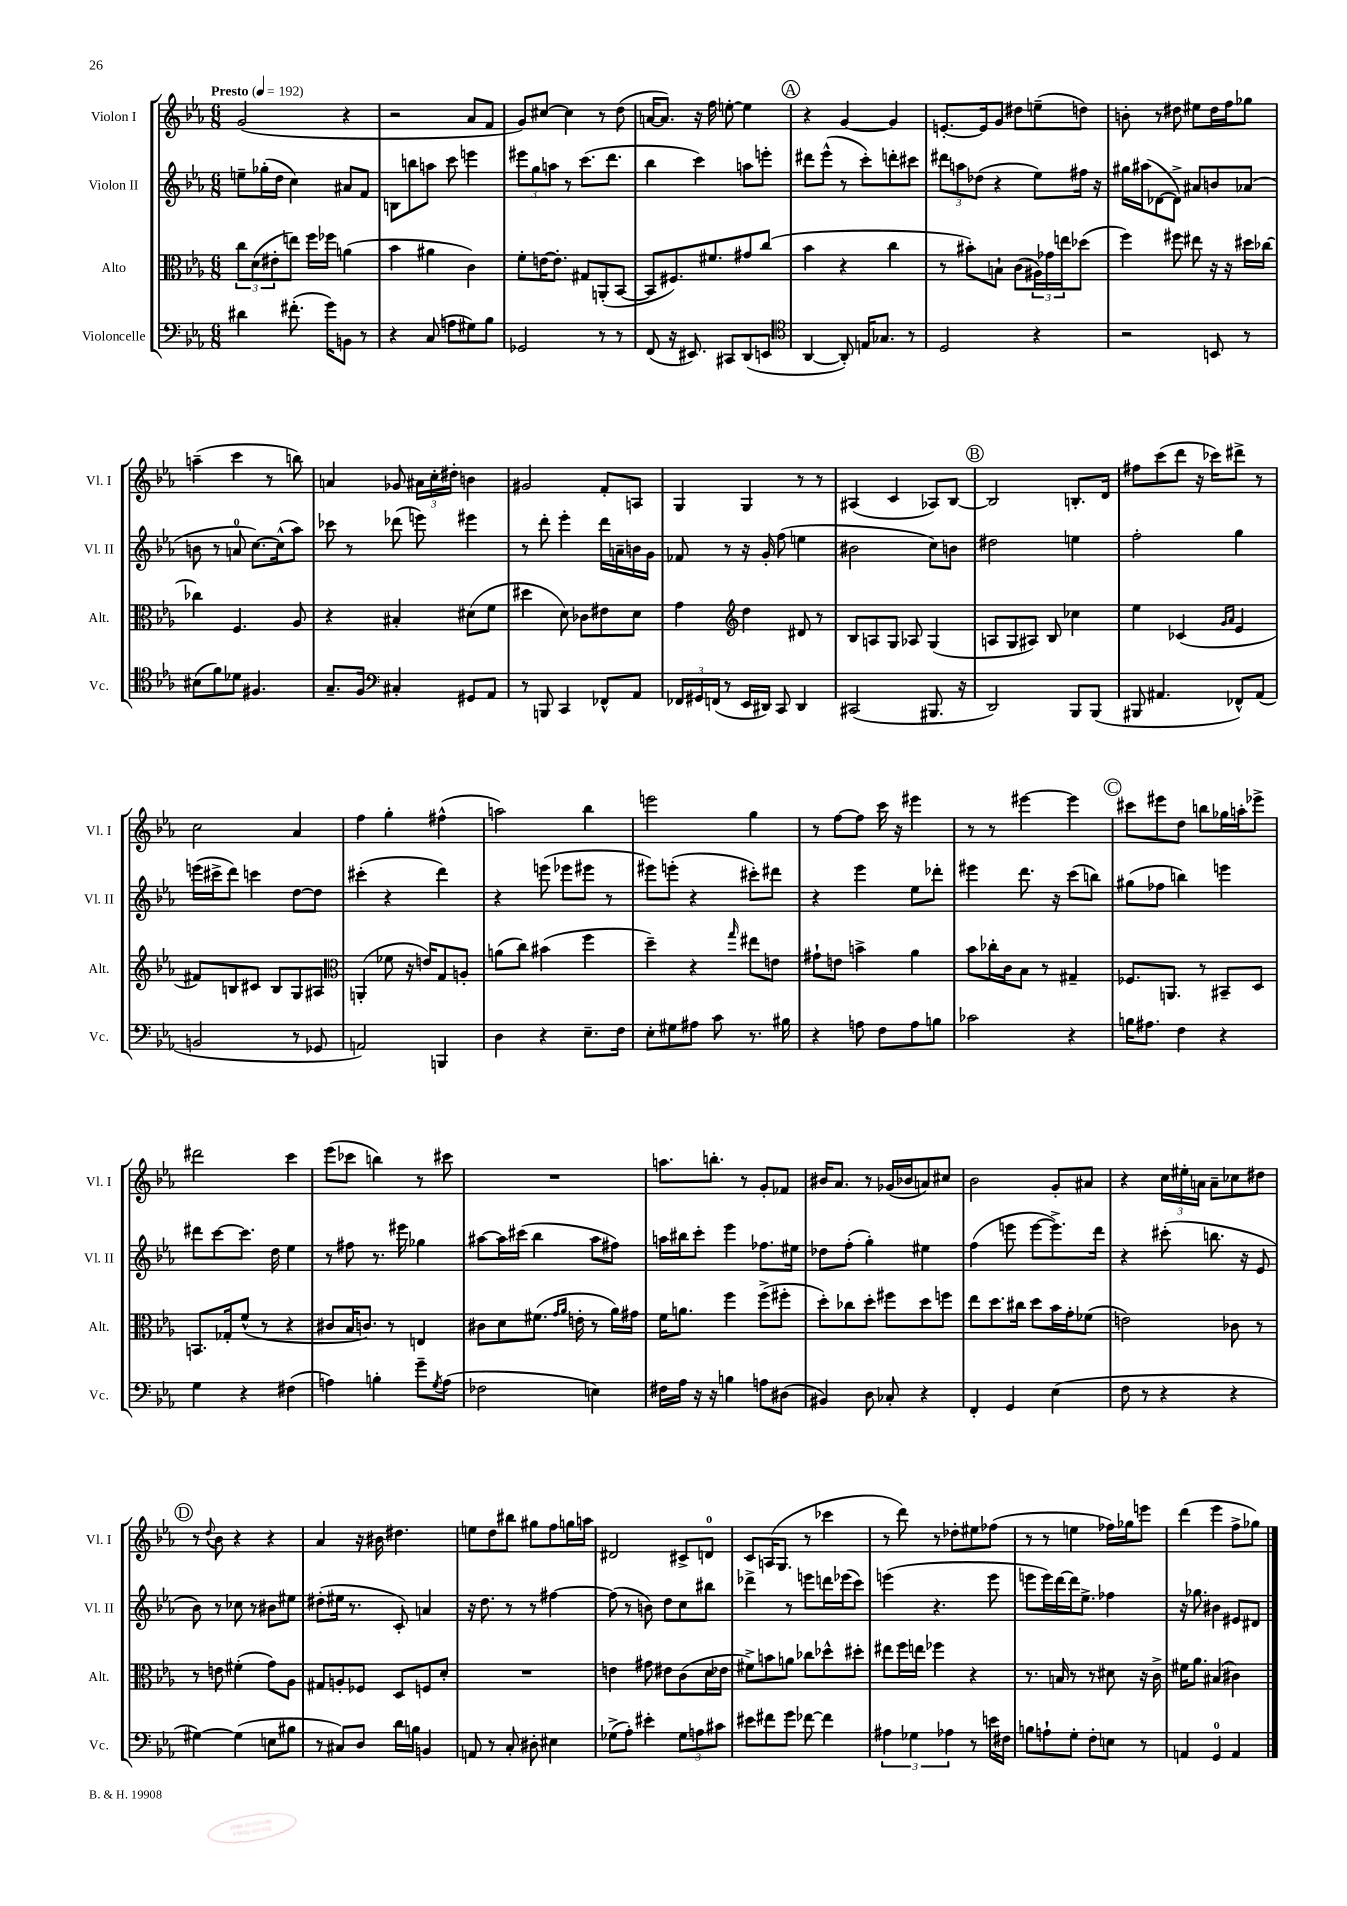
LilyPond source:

<<
\new StaffGroup <<
\new Staff = "s0" \with { instrumentName = "Violon I" shortInstrumentName = "Vl. I" } {
    \clef treble \key ees \major \numericTimeSignature \time 6/8 \tempo "Presto" 4 = 192
    g'2( r4 |
    r2 aes'8 f'8 |
    g'8) cis''8~ cis''4 r8 d''8( |
    a'16~ a'8.) r16 f''16 e''8~-. e''4 |
    \mark \markup { \circle "A" } r4 g'4~ g'4 |
    e'8.~-. e'16 g'8 dis''8 e''8--( d''8) |
    b'8-. r8 dis''8 eis''8 dis''16 f''16 ges''8 |
    a''4--( c'''4 r8 b''8) |
    a'4 ges'8 \tuplet 3/2 { ais'16 c''16-. dis''16-. } b'4 |
    gis'2 f'8-. a8 |
    g4 g4 r8 r8 |
    ais4( c'4 aes8) bes8~ |
    \mark \markup { \circle "B" } bes2 b8.-. d'16 |
    fis''8 c'''8( d'''8 r16 ces'''16) dis'''8-> r8 |
    c''2 aes'4 |
    f''4 g''4-. fis''4-^( |
    a''2) bes''4 |
    e'''2 g''4 |
    r8 f''8~ f''8 c'''16 r16 eis'''4 |
    r8 r8 eis'''4~ eis'''4 |
    \mark \markup { \circle "C" } cis'''8 eis'''8 d''8 b''8 ges''16 a''16-. ees'''8-> |
    dis'''2 c'''4 |
    ees'''8( ces'''8 b''4) r8 cis'''8 |
    R2. |
    a''8. b''8.-. r8 g'8-. fes'8 |
    bis'16 aes'8. r8 ges'16( bes'16 a'8) cis''8 |
    bes'2 g'8-. ais'8 |
    r4 \tuplet 3/2 { c''16 eis''16-. a'16 } a'8-- ces''8 dis''8 |
    \mark \markup { \circle "D" } r8 \appoggiatura { d''8 } bes'8 r4 r4 |
    aes'4 r16 bis'16 dis''4. |
    e''8 d''8 bis''8 gis''8 f''8 g''16 a''16 |
    dis'2 cis'8-> d'8-0 |
    c'8 a16( g8. r8 ces'''4 |
    r8 d'''8) r8 des''8-. eis''8 fes''8( |
    r8 r8 e''4 fes''16) ges''16 e'''8 |
    d'''4( ees'''4 f''8-> ges''8) \bar "|." |
}
\new Staff = "s1" \with { instrumentName = "Violon II" shortInstrumentName = "Vl. II" } {
    \clef treble \key ees \major \numericTimeSignature \time 6/8
    e''8-- ges''16-.( d''16 c''4) ais'8 f'8 |
    b8 b''8 a''8 c'''8 e'''4 |
    \tuplet 3/2 { eis'''8 g''8 a''8 } r8 c'''8.( d'''8. |
    bes''4 c'''4) a''8 e'''8-. |
    \mark \markup { \circle "A" } dis'''8 ees'''8-^( r8 c'''8-.) d'''8-. cis'''8 |
    \tuplet 3/2 { dis'''8 a''8 des''8( } r4 ees''8) fis''16 r16 |
    gis''16 ais''16( des'8~ des'8->) ais'8 b'8 aes'8( |
    b'8 r8 a'8-0 c''8.~) c''16-^( aes''8) |
    ces'''8 r8 des'''8( e'''8) eis'''4 |
    r8 d'''8-. ees'''4-. d'''16 a'16-- b'16 g'16 |
    fes'8 r8 r16 g'16-. f''8( e''4 |
    bis'2 c''8) b'8 |
    \mark \markup { \circle "B" } dis''2 e''4 |
    f''2-. g''4 |
    e'''16( cis'''16-> d'''8) c'''4 d''8~ d''8 |
    cis'''4-.( r4 d'''4) |
    r4 e'''8( ees'''8 eis'''8 r8 |
    eis'''8) e'''8-.( r4 cis'''8-.) dis'''8 |
    r4 ees'''4 ees''8 des'''8-. |
    eis'''4 d'''8. r16 c'''8( b''8) |
    \mark \markup { \circle "C" } gis''8( fes''8 b''4) e'''4 |
    dis'''8 c'''8~ c'''8. d''16 ees''4 |
    r8 fis''8 r8. eis'''16 ges''4 |
    ais''8~ ais''16 cis'''16( bes''4 ais''8 fis''8) |
    a''16 bis''16 c'''8-. ees'''4 fes''8. eis''16 |
    des''8 f''8-.( g''4-.) eis''4 |
    f''4( e'''8 e'''8~ e'''8.->) d'''16 |
    r4 cis'''8-.( b''8. r16 ees'8 |
    \mark \markup { \circle "D" } bes'8) r8 ces''8 r8 bis'8 eis''8 |
    dis''8-.( eis''16 r8. c'8-.) a'4 |
    r16 d''8. r8 r8 fis''4~ |
    fis''8( r8 b'8) d''8 c''8 bis''8 |
    des'''4-> r8 e'''8 d'''16 ees'''16( c'''8) |
    e'''4( r4. e'''8 |
    e'''8 e'''16) d'''16~ d'''16 ees''8.-> fes''4 |
    r16 ges''8. bis'4 eis'8 dis'8 \bar "|." |
}
\new Staff = "s2" \with { instrumentName = "Alto" shortInstrumentName = "Alt." } {
    \clef alto \key ees \major \numericTimeSignature \time 6/8
    \tuplet 3/2 { c''8 d'8( eis'8-. } e''8) f''16 fes''16 a'4( |
    bes'4 ais'4 c'4) |
    f'8-. e'16~ e'8.-. gis8 a,8-.( bes,8~ |
    bes,8 fis8.) fis'8. gis'8 c''8( |
    \mark \markup { \circle "A" } bes'4 r4 c''4 |
    r8 bis'8-.) b8-! c'8( \tuplet 3/2 { ais16) ges'16 e''16 } des''8( |
    f''4) fis''8 eis''8 r16 r16 dis''16 ces''16~ |
    ces''4 f4. aes8 |
    r4 bis4-. dis'8( f'8 |
    dis''4 d'8) ces'8 eis'8 d'8 |
    g'4 \clef treble d''4 dis'8 r8 |
    bes8 a8 g8 aes8 g4( |
    \mark \markup { \circle "B" } a8 g8 ais8) bes8 ces''4 |
    ees''4 ces'4( \grace { g'16 aes'16 } ees'4 |
    fis'8) b8 cis'8 b8 g8 ais8 |
    \clef alto a,4-.( fes'8 r16 e'16) g8 a8-. |
    a'8( c''8) bis'4( f''4 |
    d''4--) r4 \grace { g''16 } eis''8 e'8 |
    gis'8-! e'8 b'4-> aes'4 |
    bes'8 ces''16-. c'16 bes8 r8 gis4-- |
    \mark \markup { \circle "C" } fes8. a,8. r8 bis,8-- d8 |
    b,8. ges16-. f'8-^( r8 r4 |
    cis'8 bes16 c'8.) r8 e4 |
    cis'8 d'8 fis'8.( \grace { g'16 aes'16 } e'16-. r8 aes'16) gis'16 |
    f'16 a'8. f''4 f''8->( fis''8-. |
    d''8-.) ces''8 d''8-. fis''8 d''8 f''8 |
    ees''8 d''8. cis''16 d''8 bes'16 g'16-. fes'8( |
    e'2) ces'8 r8 |
    \mark \markup { \circle "D" } r8 e'8 fis'4-.( g'8) aes8 |
    gis8 a8-. fes8 d8 f8 d'8-. |
    R2. |
    e'4 gis'8 eis'8 c'8( d'16 ees'16 |
    fis'8->) b'8 a'8 ces''8 des''8-^ dis''8-. |
    eis''8 f''16 e''16 fes''4 r4 |
    r8. b16 r8 r8 dis'8 r16 c'16-> |
    fis'16 aes'8. bis4( cis'4) \bar "|." |
}
\new Staff = "s3" \with { instrumentName = "Violoncelle" shortInstrumentName = "Vc." } {
    \clef bass \key ees \major \numericTimeSignature \time 6/8
    dis'4 fis'8.-.( g'16) b,8 r8 |
    r4 c8( a8 gis8) bes8 |
    ges,2 r8 r8 |
    f,8( r16 eis,8.) cis,8 d,8( e,8 |
    \mark \markup { \circle "A" } \clef tenor aes,4~ aes,8-.) e16 ges8. r8 |
    d2 r4 |
    r2 b,8 r8 |
    bis8( f'8) des'8 fis4. |
    g8.-- f16 \clef bass cis4-. gis,8 aes,8 |
    r8 b,,8 c,4 fes,8-^ aes,8 |
    \tuplet 3/2 { fes,16 gis,16 f,16( } r8 ees,16 dis,16) c,8 dis,4 |
    cis,2( bis,,8. r16 |
    \mark \markup { \circle "B" } d,2) bes,,8 bes,,8( |
    bis,,8 ais,4. fes,8-^) ais,8( |
    b,2 r8 ges,8 |
    a,2) b,,4 |
    d4 r4 ees8.-- f16 |
    ees8-. gis8 ais8 c'8 r8. bis16 |
    r4 a8 f8 a8 b8 |
    ces'2 r4 |
    \mark \markup { \circle "C" } b16 ais8. f4 r4 |
    g4 r4 fis4( |
    a4) b4-. g'8-- \acciaccatura { g8 } a8( |
    fes2 e4) |
    fis16 aes16 r16 r16 b4 a8 dis8( |
    bis,4) d8 ces8-. r4 |
    f,4-. g,4 ees4( |
    f8 r8 r4 r4 |
    \mark \markup { \circle "D" } gis4~) gis4( e8 bis8 |
    r8 cis8) d8 d'16 b16 b,4 |
    a,8 r8 c8-. dis8-. eis4 |
    ges8->( aes8-.) eis'4-. \tuplet 3/2 { ges8 a8 cis'8 } |
    eis'8 fis'8 g'8 fes'8~ fes'4 |
    \tuplet 3/2 { ais4 ges4 aes4 } r8 e'16 fis16 |
    b8 a8-! g8-. f8-. e8 r8 |
    a,4 g,4-0 a,4 \bar "|." |
}
>>
>>
\layout { \context { \Score \remove "Bar_number_engraver" } }
